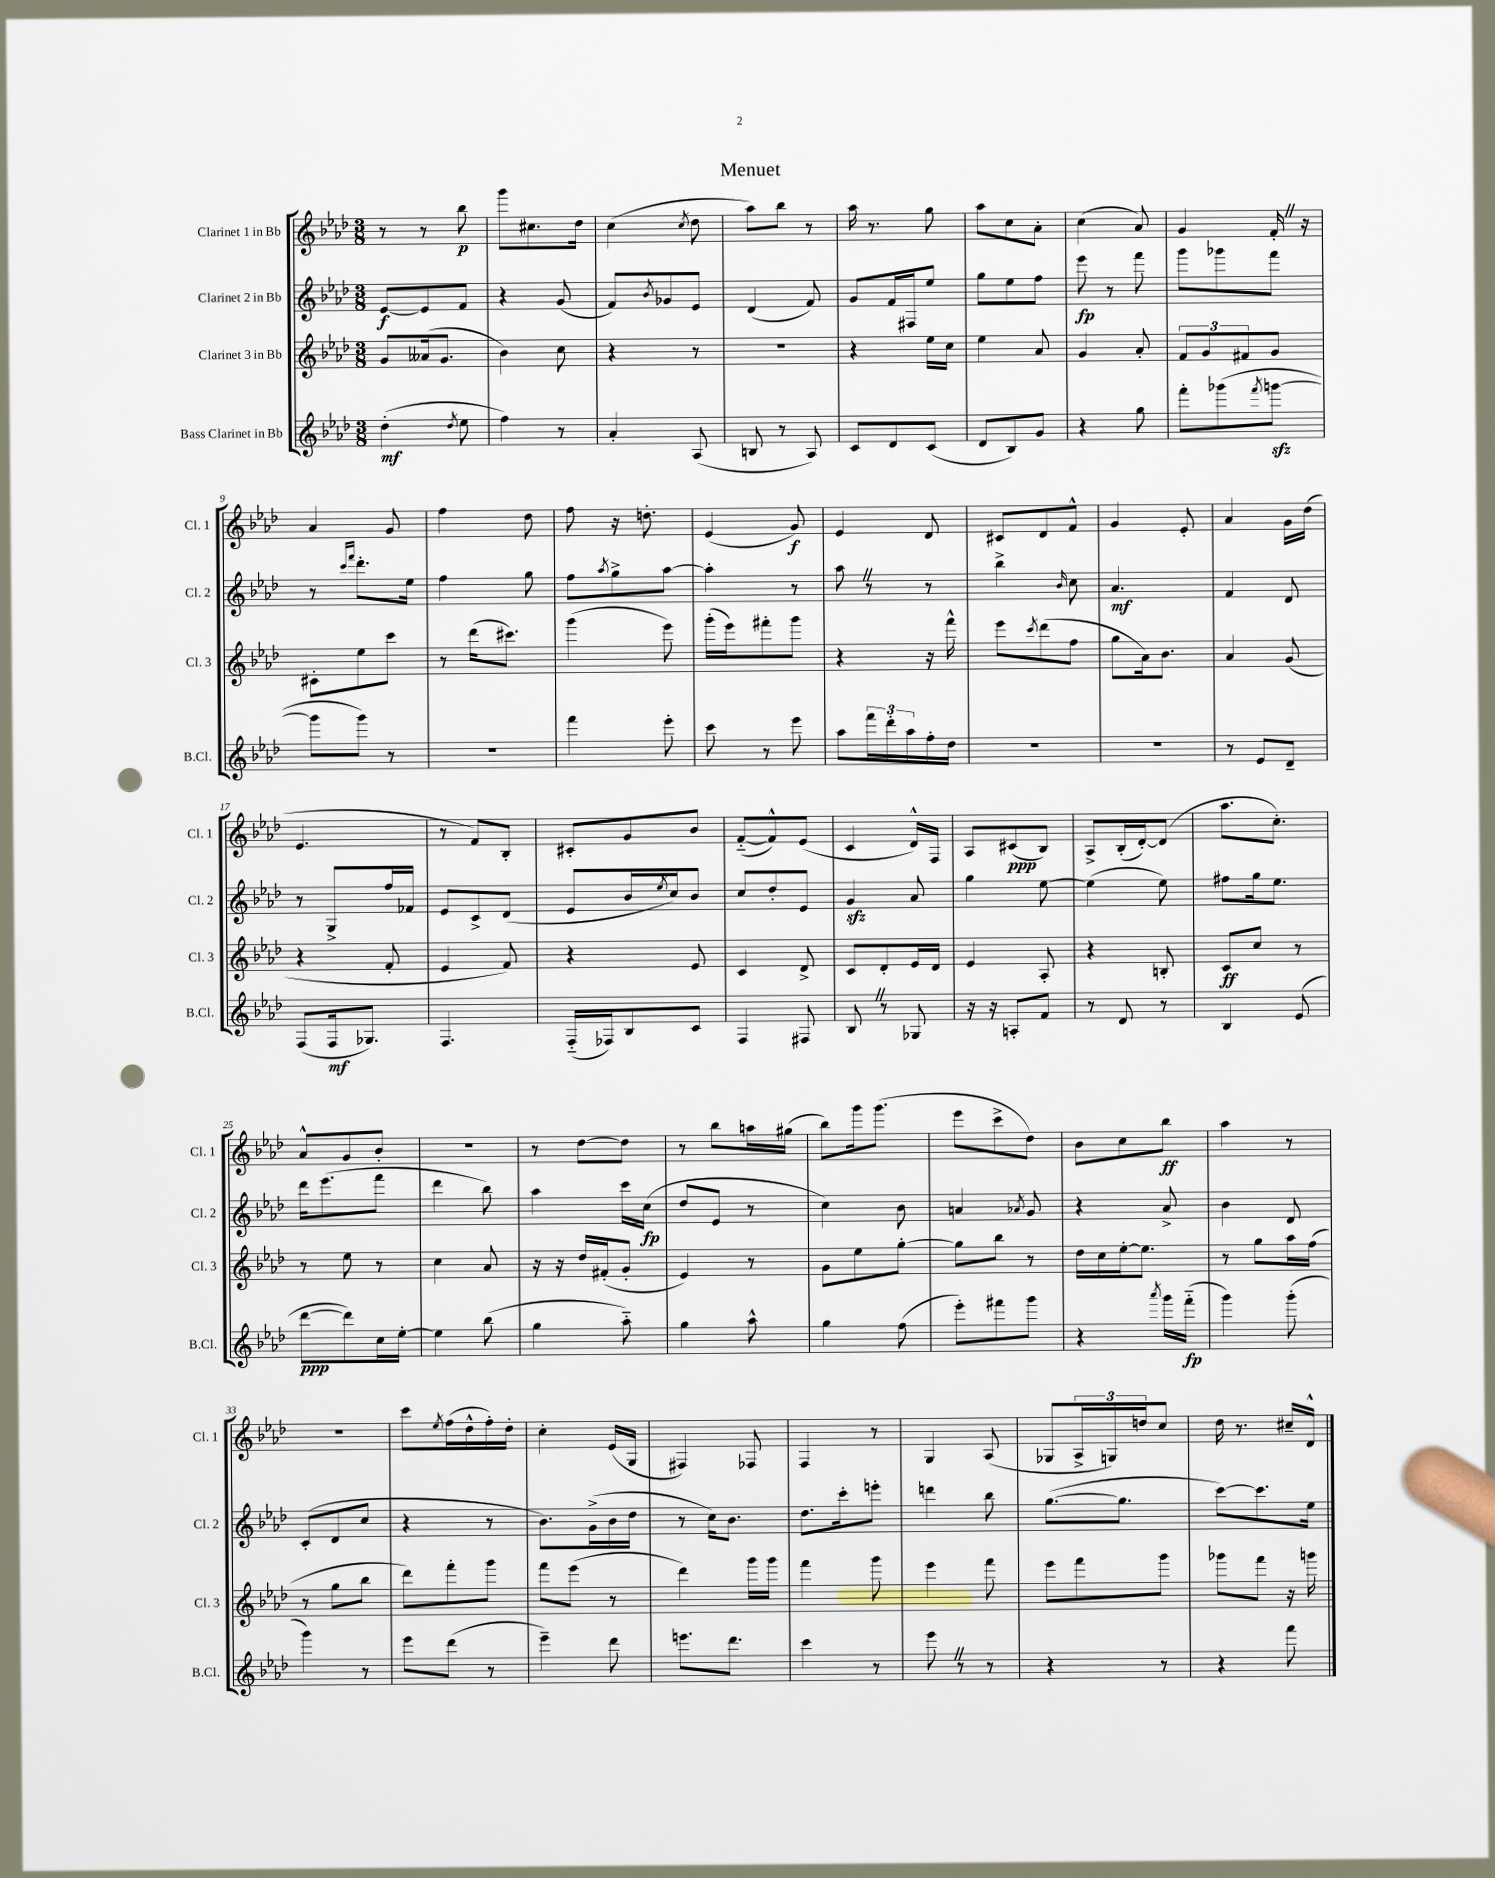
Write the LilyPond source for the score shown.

\header { title = "Menuet" }
<<
\new StaffGroup <<
\new Staff = "s0" \with { instrumentName = "Clarinet 1 in Bb" shortInstrumentName = "Cl. 1" } {
    \clef treble \key aes \major \numericTimeSignature \time 3/8
    r8 r8 bes''8\p |
    g'''8 cis''8. des''16 |
    c''4( \acciaccatura { c''8 } des''8 |
    aes''8) bes''8 r8 |
    aes''16 r8. g''8 |
    aes''8 c''8 aes'8-. |
    c''4( aes'8) |
    g'4 f'16-. \once \override BreathingSign.text = \markup { \musicglyph "scripts.caesura.straight" } \breathe r16 |
    aes'4 g'8 |
    f''4 des''8 |
    f''8 r16 d''8.-. |
    ees'4( g'8\f) |
    ees'4 des'8 |
    cis'8 des'8 f'8-^ |
    g'4 ees'8-. |
    aes'4 g'16 des''16( |
    ees'4. |
    r8 f'8) bes8-. |
    cis'8-. g'8 bes'8 |
    f'8~-_( f'8-^) ees'8( |
    c'4 des'16-^) f16 |
    aes8 cis'8\ppp( bes8) |
    aes8-> bes16-.( des'16~-.) des'8( |
    aes''8. c''8.-.) |
    aes'8-^ g'8 bes'8-. |
    R4. |
    r8 des''8~ des''8 |
    r8 bes''8 a''16 gis''16( |
    bes''8) g'''16 g'''8.( |
    ees'''8 c'''8-> des''8) |
    bes'8 c''8 bes''8\ff |
    aes''4 r8 |
    R4. |
    c'''8 \acciaccatura { ees''8 } f''16( des''16-^ f''16-.) des''16-. |
    c''4-. ees'16( g16 |
    fis4) fes8 |
    f4 r8 |
    g4 aes8( |
    ges8 \tuplet 3/2 { aes16-> g16) d''16 } c''8 |
    des''16 r8. cis''16-- des'16-^ \bar "|." |
}
\new Staff = "s1" \with { instrumentName = "Clarinet 2 in Bb" shortInstrumentName = "Cl. 2" } {
    \clef treble \key aes \major \numericTimeSignature \time 3/8
    ees'8~\f ees'8 f'8 |
    r4 g'8( |
    f'8) \acciaccatura { bes'8 } ges'8 ees'8 |
    des'4( f'8) |
    g'8 f'16 fis16 ees''8 |
    g''8 ees''8 f''8 |
    ees'''8\fp r8 f'''8 |
    g'''8 ges'''8 f'''8 |
    r8 \grace { c'''16 f'''16 } des'''8.-. ees''16 |
    f''4 g''8 |
    f''8 \acciaccatura { aes''8 } g''8-> aes''8~ |
    aes''4-. r8 |
    aes''8 \once \override BreathingSign.text = \markup { \musicglyph "scripts.caesura.straight" } \breathe r8 r8 |
    bes''4-> \grace { bes'16 } c''8 |
    aes'4.\mf |
    f'4 des'8 |
    r8 g8-> f''16 fes'16 |
    ees'8 c'8-> des'8( |
    ees'8 bes'16 \acciaccatura { ees''8 } c''16) bes'8 |
    c''8 des''8-. ees'8 |
    g'4\sfz aes'8 |
    g''4 ees''8~ |
    ees''4( ees''8) |
    fis''8 g''16 ees''8. |
    des'''16 ees'''8.( f'''8 |
    des'''4 bes''8) |
    aes''4 c'''16 c''16\fp( |
    des''8 ees'8 r8 |
    c''4) bes'8 |
    a'4 \acciaccatura { aes'8 } g'8 |
    r4 aes'8-> |
    bes'4 des'8 |
    c'8-.( des'8 c''8 |
    r4 r8 |
    bes'8.) g'16->( bes'16 des''16 |
    r8 c''16) bes'8. |
    des''8. c'''16-. e'''8-. |
    d'''4 bes''8 |
    g''8.~( g''8. |
    c'''8~) c'''8. ees''16 \bar "|." |
}
\new Staff = "s2" \with { instrumentName = "Clarinet 3 in Bb" shortInstrumentName = "Cl. 3" } {
    \clef treble \key aes \major \numericTimeSignature \time 3/8
    g'8 aeses'16( g'8. |
    bes'4) c''8 |
    r4 r8 |
    R4. |
    r4 ees''16 c''16 |
    ees''4 aes'8 |
    g'4 aes'8-. |
    \tuplet 3/2 { f'8 g'8 fis'8 } g'8 |
    cis'8-. ees''8 c'''8 |
    r8 des'''16( cis'''8.) |
    g'''4( ees'''8) |
    g'''16-.( ees'''16) fis'''8-. g'''8 |
    r4 r16 f'''16-^ |
    ees'''8 \acciaccatura { c'''8 } des'''8( f''8 |
    g''8 aes'16) bes'8. |
    aes'4 g'8( |
    r4 f'8-. |
    ees'4 f'8) |
    r4 ees'8 |
    c'4 des'8-> |
    c'8 des'8-. ees'16 des'16 |
    ees'4 aes8-. |
    r4 b8-. |
    c'8\ff c''8 r8 |
    r8 ees''8 r8 |
    c''4 aes'8 |
    r16 r16 des''16 fis'16-.( g'8-. |
    ees'4) r8 |
    g'8 ees''8 g''8~-. |
    g''8 bes''8 r8 |
    des''16 c''16 ees''16~-. ees''8. |
    r8 g''8 aes''16 f''16( |
    r8 g''8 bes''8 |
    des'''8) f'''8-. g'''8 |
    f'''8 ees'''8( r8 |
    des'''4) g'''16 g'''16 |
    f'''4 g'''8 |
    ees'''4 f'''8 |
    ees'''8 f'''8 g'''8 |
    ges'''8 f'''8 r16 g'''16 \bar "|." |
}
\new Staff = "s3" \with { instrumentName = "Bass Clarinet in Bb" shortInstrumentName = "B.Cl." } {
    \clef treble \key aes \major \numericTimeSignature \time 3/8
    des''4-.\mf( \acciaccatura { des''8 } ees''8 |
    f''4) r8 |
    aes'4-. aes8( |
    b8 r8 aes8) |
    c'8 des'8 c'8( |
    des'8 bes8) g'8 |
    r4 g''8 |
    f'''8-. ges'''8( \acciaccatura { f'''8 } g'''8~\sfz |
    g'''8 g'''8) r8 |
    R4. |
    f'''4 ees'''8-. |
    c'''8 r8 ees'''8 |
    aes''8 \tuplet 3/2 { f'''16 des'''16-. aes''16 } f''16-. des''16 |
    R4. |
    R4. |
    r8 ees'8 des'8-- |
    f8( f16\mf ges8.) |
    f4. |
    f16-_( fes16) bes8 c'8 |
    f4 fis8 |
    bes8 \once \override BreathingSign.text = \markup { \musicglyph "scripts.caesura.straight" } \breathe r8 ges8 |
    r16 r16 a8-. f'8 |
    r8 des'8 r8 |
    bes4 ees'8( |
    des'''8~\ppp des'''8) c''16 ees''16~-. |
    ees''4 bes''8( |
    g''4 aes''8-_) |
    g''4 aes''8-^ |
    g''4 f''8( |
    ees'''8-.) fis'''8 g'''8 |
    r4 \acciaccatura { aes'''8 } g'''16 f'''16-_\fp( |
    g'''4) g'''8-.( |
    g'''4) r8 |
    ees'''8 des'''8( r8 |
    ees'''4--) des'''8 |
    e'''8. des'''8. |
    c'''4 r8 |
    ees'''8 \once \override BreathingSign.text = \markup { \musicglyph "scripts.caesura.straight" } \breathe r8 r8 |
    r4 r8 |
    r4 f'''8 \bar "|." |
}
>>
>>
